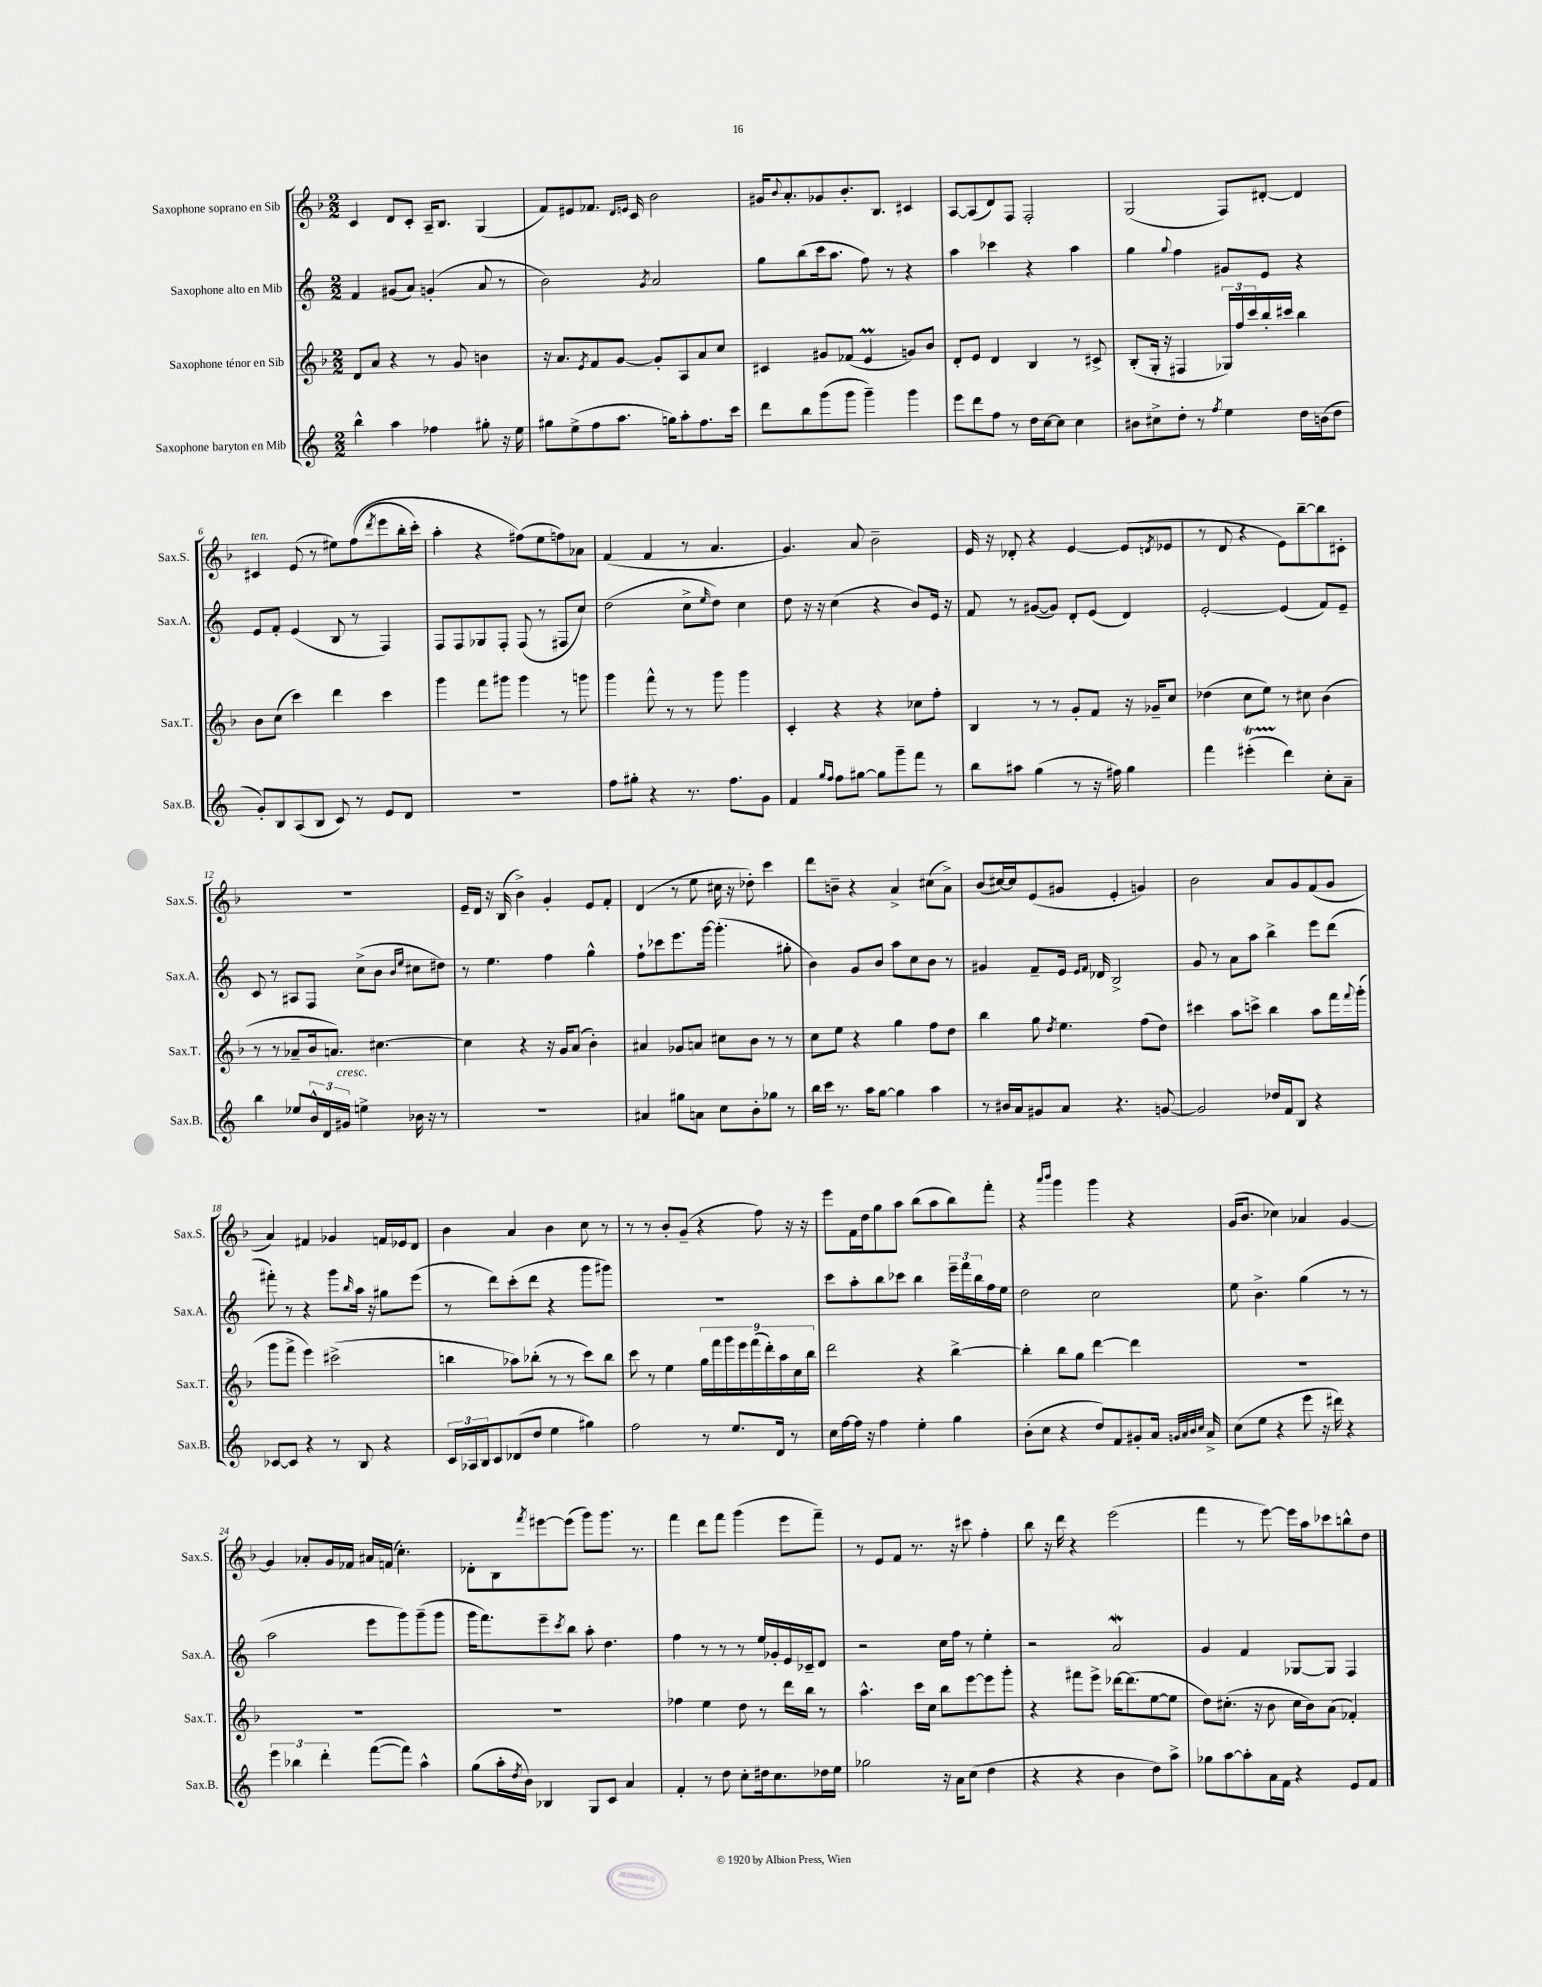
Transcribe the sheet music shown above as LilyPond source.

<<
\new StaffGroup <<
\new Staff = "s0" \with { instrumentName = "Saxophone soprano en Sib" shortInstrumentName = "Sax.S." } {
    \clef treble \key f \major \numericTimeSignature \time 2/2
    c'4 d'8 c'8-. a16-- bes8. g4( |
    f'8) eis'8 fes'8. \grace { d'16 e'16 } c'16 bes'2 |
    gis'16 \appoggiatura { bes'8 } a'8.-. ges'8 bes'8.-. bes8. cis'4 |
    a8~ a8( d'8) f8 f2-. |
    g2( f8) dis'8~-. dis'4 |
    cis'4^\markup { \italic "ten." } e'8( r8 eis''8) f''8(\( \acciaccatura { d'''8 } e'''8 bes''16-. c'''16-.) |
    a''4-. r4 fis''8(\) e''8 f''8) aes'8 |
    f'4( f'4 r8 a'4. |
    g'4.) a'8 bes'2-- |
    e'16 r16 des'8-. r4 e'4~ e'8( \acciaccatura { d'8 } ees'8 |
    r8 d'8 r4 e'8) bes''8~-- bes''8 cis'8-. |
    R1 |
    e'16-- d'16 r16 bes16( bes'4->) g'4-. e'8 f'8-. |
    d'4( r8 e''8 cis''16 r16 des''8-.) c'''4 |
    d'''8 b'8-- r4 a'4-> cis''8( a'8->) |
    bes'8( cis''16~) cis''16 e'8( gis'8 e'4-. g'4) |
    bes'2 a'8 g'8 f'8( g'8 |
    a'4) fis'4 ges'4 f'16 ees'16 d'8 |
    bes'4 a'4 bes'4 c''8 r8 |
    r8 r8 bes'8-. g'8--( r4 f''8) r16 r16 |
    e'''8 f'16 d''16 g''8 a''8 bes''8( a''8 bes''8) f'''8-. |
    r4 \grace { a'''16 bes'''16 } g'''4 g'''4 r4 |
    g'16( bes'8. ces''4) aes'4 g'4~ |
    g'4 aes'8-. g'16 fes'16 ais'16 f'16( c''4.-.) |
    des'8-. bes8 \acciaccatura { f'''8 } eis'''8~ eis'''8( g'''8) g'''8. r8. |
    f'''4 d'''8 f'''8 g'''4( e'''8 f'''8--) |
    r8 e'8 f'8 r8. r16 cis'''8 f''4-. |
    bes''8 r16 d'''16 r4 e'''2( |
    f'''4 r8 e'''8~) e'''16 a''16 ces'''8 b''8-^ d''8 \bar "|." |
}
\new Staff = "s1" \with { instrumentName = "Saxophone alto en Mib" shortInstrumentName = "Sax.A." } {
    \clef treble \key c \major \numericTimeSignature \time 2/2
    f'4 gis'8( a'8) g'4-.( a'8 r8 |
    b'2) \acciaccatura { g'8 } a'2 |
    g''8 b''8( c'''16 a''8. f''8) r8 r4 |
    a''4 ces'''4 r4 a''4 |
    g''4 \appoggiatura { g''8 } f''4 gis'8 e'8 r4 |
    e'8 f'8-. e'4( b8 r8 f4) |
    f8 f8 ges8 f8-. f8( r8 fis8 c''8) |
    d''2( c''8-> \grace { e''16 } d''8) c''4 |
    d''8 r16 r16 c''4( r4 b'8) e'16 r16 |
    f'8 r8 gis'8~( gis'8) d'8-. e'8( d'4) |
    e'2~-. e'4( f'8) e'8-- |
    c'8 r8 ais8 f8 c''8->( b'8 \grace { b'16 e''16 } cis''8 dis''8) |
    r8 e''4. f''4 g''4-^ |
    f''8-! ces'''8 e'''8. g'''16~ g'''4.-.( gis''8-. |
    b'4) g'8 b'8 a''8 c''8 b'8 r8 |
    gis'4 f'8-- e'16 \grace { e'16 f'16 } des'16 b2-> |
    g'8 r8 a'8 a''8 b''4-> e'''8 d'''8( |
    fis'''8-.) r8 r4 g'''8 \grace { b''16 } a''16 r16 gis''8 e'''8( |
    r8 d'''8) c'''8-.( d'''8 r4 g'''8 gis'''8) |
    R1 |
    c'''8 a''8-. b''8 ces'''8 b''4 \tuplet 3/2 { e'''16-- f'''16 b''16 } f''16 e''16 |
    d''2 c''2 |
    e''8 b'4.-> g''4( r8 r8 |
    a''2 e'''8 g'''8) g'''8--( g'''8 |
    g'''16 f'''8.) e'''8-- \acciaccatura { c'''8 } b''8 a''8-. d''4. |
    f''4 r8 r8 r8 e''16 ges'16-. e'16 ces'16-- d'8 |
    r2 c''16 f''16 r8 e''4-. |
    r2 a'2\mordent |
    g'4 f'4 ges8~ ges8 f4 \bar "|." |
}
\new Staff = "s2" \with { instrumentName = "Saxophone ténor en Sib" shortInstrumentName = "Sax.T." } {
    \clef treble \key f \major \numericTimeSignature \time 2/2
    d'8 a'8 r4 r8 g'8 b'4 |
    r16 a'8. \acciaccatura { e'8 } f'8 g'8~ g'8-. a8 a'8 c''8 |
    cis'4 gis'8 fes'8( e'4\prall g'8) bes'8 |
    d'8-. e'8 d'4 bes4 r8 cis'8-> |
    bes8-.( g16-. r16 fis4 \tuplet 3/2 { ges16) f''16 c'''16 } bes''16-. cis'''16 bes''4 |
    bes'8 c''8( c'''4) d'''4 c'''4 |
    g'''4 f'''8 gis'''8 gis'''4 r8 g'''8 |
    g'''4 f'''8-^ r8 r8 g'''8 g'''4 |
    c'4-. r4 r4 ces''8 f''8-. |
    bes4 r8 r8 g'8-. f'8 r16 ges'16-- c''8 |
    des''4( c''8 e''8) r8 cis''8 bes'4( |
    r8 r8 aes'8-- bes'16 a'8.) cis''4.~ |
    cis''4 r4 r16 g'16 a'8( bes'4-.) |
    ais'4 ges'8 a'8 cis''8 bes'8 r8 r8 |
    c''8 e''8 r4 g''4 f''8 d''8 |
    bes''4 g''8 \acciaccatura { d''8 } e''4. f''8( d''8) |
    cis'''4 a''8 c'''8-> bes''4 a''8 f'''16 \appoggiatura { f'''8 } g'''16-.( |
    g'''8 f'''8-> e'''4) cis'''2->( |
    b''4 aes''8) bes''8-.( r8 r8 c'''8) bes''8 |
    c'''8 r8 e''4 \tuplet 9/8 { g''16 f'''16 g'''16 e'''16 f'''16( d'''16-.) a''16 c''16 bes''16 } |
    d'''2 r4 bes''4~-> |
    bes''4-. bes''8 g''8 d'''4~ d'''4 |
    R1 |
    R1 |
    R1 |
    fes''4 e''4 d''8 r8 d'''16 bes''16 r8 |
    a''4.-^ c'''16 c''16 bes''8 e'''8~ e'''8 g'''8-. |
    r4 fis'''8 e'''8-> des'''16~ des'''8.( e''8~ e''8 |
    d''8) cis''8.-.( r16 bes'8 cis''16 bes'16) a'8( fes'4-.) \bar "|." |
}
\new Staff = "s3" \with { instrumentName = "Saxophone baryton en Mib" shortInstrumentName = "Sax.B." } {
    \clef treble \key c \major \numericTimeSignature \time 2/2
    b''4-^ a''4 fes''4 gis''8-. r16 e''16 |
    gis''8 e''8->( f''8 a''8. g''16) a''8-. f''8. c'''16 |
    d'''8 b''8 g'''8( g'''8 g'''4--) g'''4 |
    e'''8 d'''8 f''8 r8 d''16 c''16~ c''8 c''4 |
    bis'8 cis''8-> d''8-. r8 \acciaccatura { f''8 } e''4 d''16 b'16( d''8 |
    g'8-.) b8 a8( b8 c'8) r8 e'8 d'8 |
    R1 |
    f''8 gis''8-. r4 r8. f''8. g'8 |
    f'4 \grace { g''16 f''16 } f''8 gis''8~ gis''8 g'''8-- f'''8 r8 |
    b''8 ais''8 g''4( r8 r16 fis''16) g''4 |
    f'''4 eis'''4-.\startTrillSpan( d'''4\stopTrillSpan) c''8-. a'8-- |
    b''4 ees''8 \tuplet 3/2 { b'16-^ d'16 gis'16^\markup { \italic "cresc." } } e''4-> bes'16 r16 r8 |
    R1 |
    ais'4 gis''8 a'8 c''8 b'8-. ges''8 r8 |
    b''16 c'''16 r8. a''16 g''8~ g''4 a''4 |
    r8 bis'16 a'16 gis'8 a'8 r4. g'8~ |
    g'2 des''16 f'16 b8 r4 |
    ces'8~ ces'8 r4 r8 b8 r4 |
    \tuplet 3/2 { c'16 aes16 b16 } c'8 des'8( d''8 e''4 gis''4) |
    f''2 r8 e''8. d'16 r8 |
    c''16 f''16~ f''16 r16 f''4 e''4-. g''4 |
    b'8-.( c''8 r4 d''8) f'8 gis'8-. a'16 \grace { g'32 a'32 b'32 c''32 } a'16-> |
    c''8( e''8 r4 e'''8 r16 dis'''16) r4 |
    \tuplet 3/2 { e'''4 bes''4 d'''4-. } f'''8~( f'''8) a''4-^ |
    g''8( a''16-. \acciaccatura { d''8 } b'16) bes4 g8 c'8 a'4 |
    f'4-. r8 d''8 c''8-. dis''16 c''8. des''16 e''16 |
    ges''2 r16 a'16 c''8( d''4 |
    r4 r4 b'4 d''8) a''8-> |
    ges''8 a''8~ a''8-. a'16 f'16 r4 e'8 f'8 \bar "|." |
}
>>
>>
